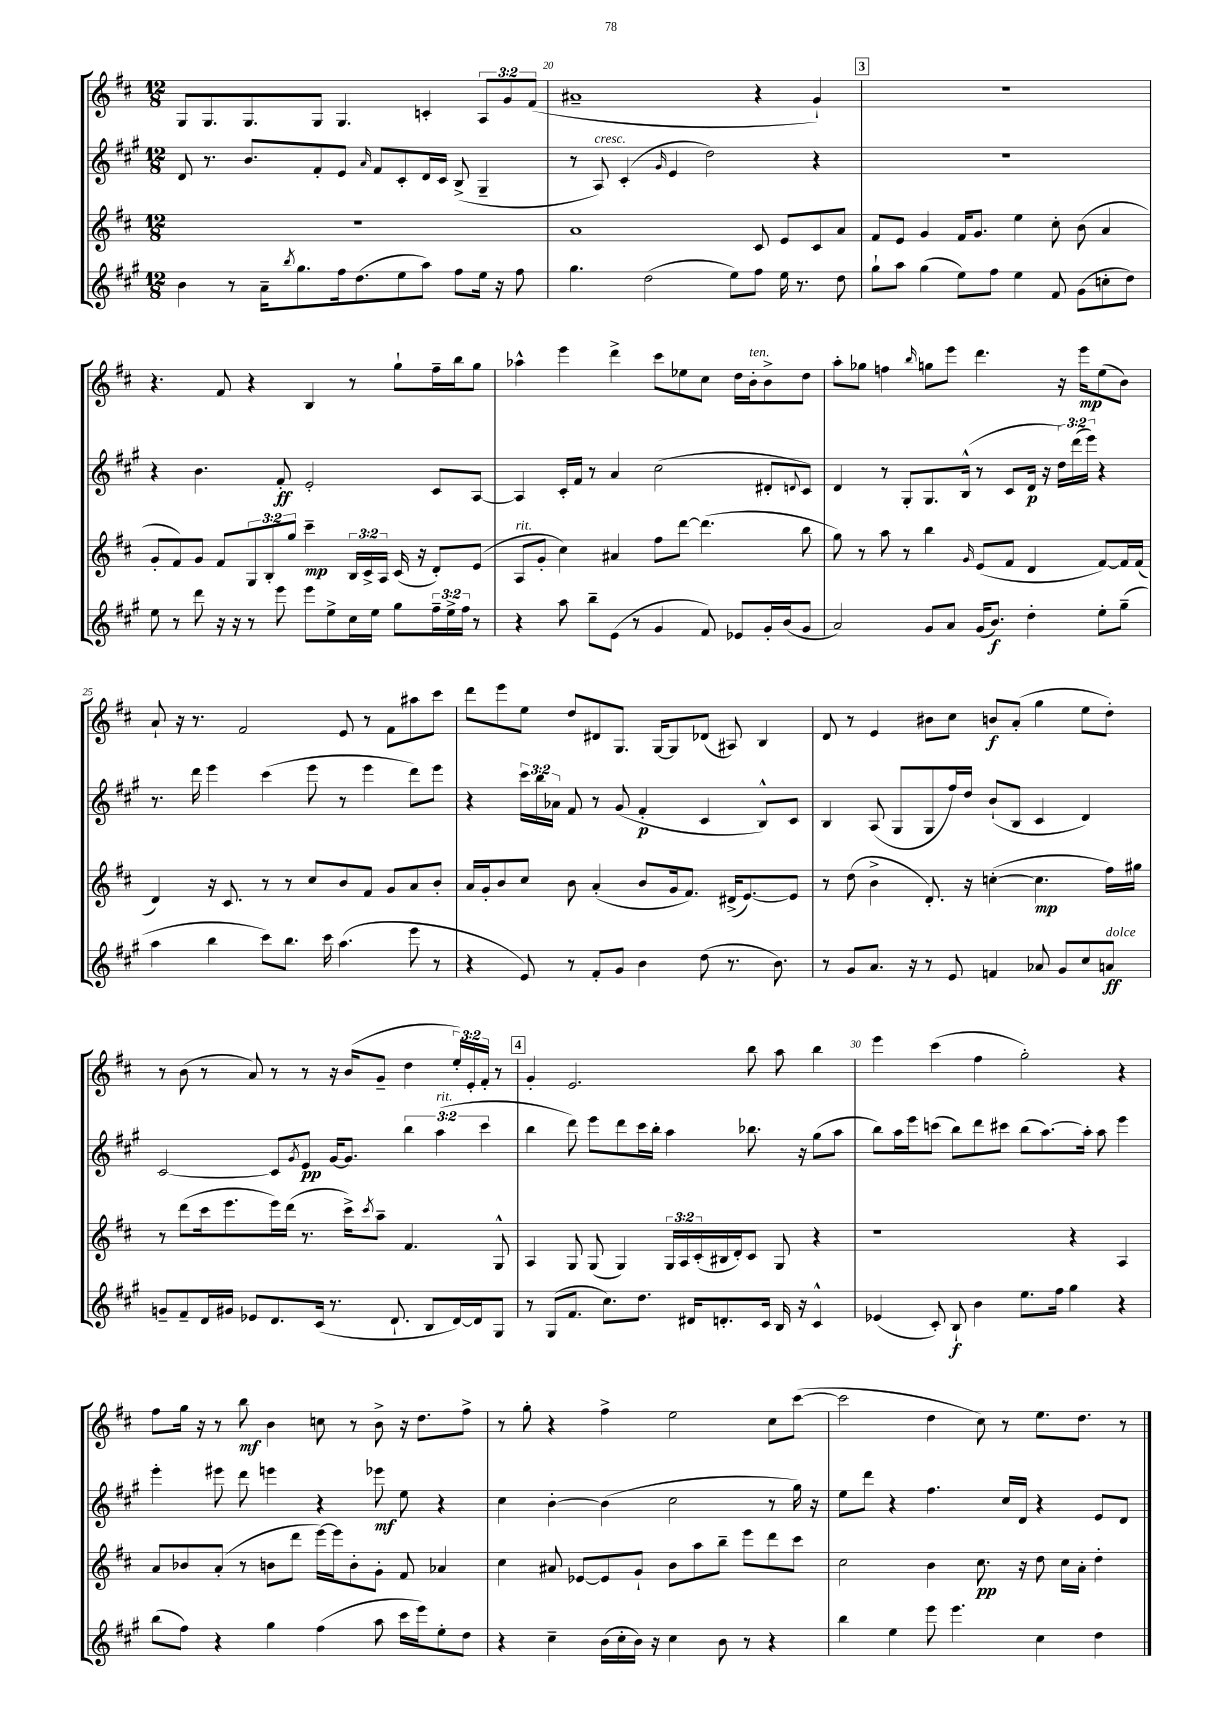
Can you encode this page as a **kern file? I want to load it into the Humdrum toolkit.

**kern	**dynam	**kern	**dynam	**kern	**dynam	**kern	**dynam
*part4	*part4	*part3	*part3	*part2	*part2	*part1	*part1
*staff4	*staff4	*staff3	*staff3	*staff2	*staff2	*staff1	*staff1
*clefG2	*	*clefG2	*	*clefG2	*	*clefG2	*
*k[f#c#g#]	*	*k[f#c#]	*	*k[f#c#g#]	*	*k[f#c#]	*
*M12/8	*	*M12/8	*	*M12/8	*	*M12/8	*
=19	=19	=19	=19	=19	=19	=19	=19
4b\	.	1.r	.	8d/	.	8G/L	.
.	.	.	.	8.r	.	8.G/	.
8r	.	.	.	.	.	.	.
.	.	.	.	8.b/L	.	8.G/	.
16a~\KL	.	.	.	.	.	.	.
8qbb/	.	.	.	.	.	.	.
8.gg#\	.	.	.	.	.	.	.
.	.	.	.	8f#'/	.	8G/J	.
16ff#\k	.	.	.	8e/J	.	4.G/	.
(8.dd\	.	.	.	.	.	.	.
.	.	.	.	16qqa/	.	.	.
.	.	.	.	8f#/L	.	.	.
8ee\	.	.	.	8c#'/	.	.	.
8aa\J)	.	.	.	16d/L	.	4cn'/	.
.	.	.	.	16c#/JJ	.	.	.
8ff#\L	.	.	.	(8B^/	.	.	.
16ee\Jk	.	.	.	4G#~/	.	12A/L	.
16r	.	.	.	.	.	.	.
.	.	.	.	.	.	12g/	.
8ff#\	.	.	.	.	.	.	.
.	.	.	.	.	.	(12f#/J	.
=20	=20	=20	=20	=20	=20	=20	=20
4.gg#\	.	1a	.	8r	.	1a#X~	.
!	!	!	!	!LO:TX:a:i:t=cresc.	!	!	!
.	.	.	.	8A/)	.	.	.
.	.	.	.	(4c#'/	.	.	.
(2dd\	.	.	.	.	.	.	.
.	.	.	.	16qqg#/	.	.	.
.	.	.	.	4e/	.	.	.
.	.	.	.	2dd\)	.	.	.
8ee\L)	.	.	.	.	.	.	.
8ff#\J	.	8c#/	.	.	.	4r	.
16ee\	.	8e/L	.	.	.	.	.
8.r	.	.	.	.	.	.	.
.	.	8c#/	.	4r	.	4g`/)	.
8dd\	.	8a/J	.	.	.	.	.
!!LO:REH:place=s1:t=3
=21	=21	=21	=21	=21	=21	=21	=21
8gg#`\L	.	8f#/L	.	1.r	.	1.r	.
8aa\J	.	8e/J	.	.	.	.	.
(4gg#\	.	4g/	.	.	.	.	.
8ee\L)	.	16f#/KL	.	.	.	.	.
.	.	8.g/J	.	.	.	.	.
8ff#\J	.	.	.	.	.	.	.
4ee\	.	4ee\	.	.	.	.	.
8f#/	.	8cc#'\	.	.	.	.	.
(8g#\L	.	(8b\	.	.	.	.	.
8ccn'\	.	4a/	.	.	.	.	.
8dd\J)	.	.	.	.	.	.	.
!!LO:LB:g=z
=22	=22	=22	=22	=22	=22	=22	=22
8ee\	.	8g'/L	.	4r	.	4.r	.
8r	.	8f#/)	.	.	.	.	.
8ddd\	.	8g/J	.	4.b\	.	.	.
16r	.	8f#/L	.	.	.	8f#/	.
16r	.	.	.	.	.	.	.
8r	.	12G/	.	.	.	4r	.
.	.	12B'/	.	.	.	.	.
8eee\	.	.	.	8f#'/	ff	.	.
.	.	12gg/J	.	.	.	.	.
8eee\L	.	4ccc#~\	mp	2e'/	.	4B/	.
8ee^\	.	.	.	.	.	.	.
16cc#\L	.	24B/LL	.	.	.	8r	.
.	.	24c#^/	.	.	.	.	.
16ee\JJ	.	.	.	.	.	.	.
.	.	24A/JJ	.	.	.	.	.
8gg#\L	.	(16c#/	.	.	.	8gg`\L	.
.	.	16r	.	.	.	.	.
24ff#~\L	.	8d'/L)	.	8c#/L	.	16ff#~\L	.
24ee^\	.	.	.	.	.	.	.
.	.	.	.	.	.	16bb\J	.
24ff#\JJ	.	.	.	.	.	.	.
8r	.	(8e/J	.	[8A/J	.	8gg\J	.
=23	=23	=23	=23	=23	=23	=23	=23
!	!	!LO:TX:a:i:t=rit.	!	!	!	!	!
4r	.	8A/L	.	4A/]	.	4aa-X^^\	.
.	.	8g'/J	.	.	.	.	.
8aa\	.	4cc#\)	.	16c#'/LL	.	4eee\	.
.	.	.	.	16f#/JJ	.	.	.
8bb~\L	.	.	.	8r	.	.	.
(8e\J	.	4a#X/	.	4a/	.	4ddd^\	.
8r	.	.	.	.	.	.	.
4g#/	.	8ff#\L	.	(2cc#\	.	8ccc#\L	.
.	.	[8ddd\J	.	.	.	8ee-X\	.
8f#/)	.	(4.ddd\]	.	.	.	8cc#\J	.
8e-X/L	.	.	.	.	.	16dd\LL	.
!	!	!	!	!	!	!LO:TX:a:i:t=ten.	!
.	.	.	.	.	.	16b'\J	.
16g#'/L	.	.	.	8d#X'/L	.	8b^\	.
(16b/J	.	.	.	.	.	.	.
.	.	.	.	8qqdn/	.	.	.
8g#/J	.	8bb\	.	8c#/J)	.	8dd\J	.
=24	=24	=24	=24	=24	=24	=24	=24
2a/)	.	8gg\)	.	4d/	.	8aa'\L	.
.	.	8r	.	.	.	8gg-X\J	.
.	.	8aa\	.	8r	.	4ffn\	.
.	.	8r	.	8G#'/L	.	.	.
.	.	.	.	.	.	16qqbb/	.
8g#/L	.	4bb\	.	8.G#/	.	8ggn\L	.
8a/J	.	.	.	.	.	8eee\J	.
.	.	.	.	(16B^^/Jk	.	.	.
.	.	16qqg/	.	.	.	.	.
(16g#/KL	.	(8e/L	.	8r	.	4.ddd\	.
8.b/J)	f	.	.	.	.	.	.
.	.	8f#/J	.	8c#/L	.	.	.
4dd'\	.	4d/	.	16d/Jk	p	.	.
.	.	.	.	16r	.	.	.
.	.	.	.	24dd\LL)	.	16r	.
.	.	.	.	(24ddd\	.	.	.
.	.	.	.	.	.	16eee\KL	mp
.	.	.	.	24eee\JJ)	.	.	.
8ee'\L	.	[8f#/L)	.	4r	.	(8ee\	.
(8gg#~\J	.	16f#/L]	.	.	.	8b\J)	.
.	.	(16f#/JJ	.	.	.	.	.
!!LO:LB:g=z
=25	=25	=25	=25	=25	=25	=25	=25
4aa\	.	4d/)	.	8.r	.	8a`/	.
.	.	.	.	.	.	16r	.
.	.	.	.	16ddd\	.	8.r	.
4bb\	.	16r	.	4eee\	.	.	.
.	.	8.c#/	.	.	.	.	.
.	.	.	.	.	.	2f#/	.
8ccc#\L)	.	8r	.	(4ccc#\	.	.	.
8.bb\J	.	8r	.	.	.	.	.
.	.	8cc#/L	.	8eee\	.	.	.
16ccc#\	.	.	.	.	.	.	.
(4.aa\	.	8b/	.	8r	.	8e/	.
.	.	8f#/J	.	4eee\	.	8r	.
.	.	8g/L	.	.	.	8f#\L	.
8eee\	.	8a/	.	8ddd\L)	.	8aa#X\	.
8r	.	8b'/J	.	8eee\J	.	8ccc#\J	.
=26	=26	=26	=26	=26	=26	=26	=26
4r	.	16a/LL	.	4r	.	8ddd\L	.
.	.	16g'/J	.	.	.	.	.
.	.	8b/	.	.	.	8eee\	.
8e/)	.	8cc#/J	.	24ccc#\LL	.	8ee\J	.
.	.	.	.	24bb\	.	.	.
.	.	.	.	24a-X\JJ	.	.	.
8r	.	8b\	.	8f#/	.	8dd/L	.
8f#'/L	.	(4a'/	.	8r	.	8d#X/	.
8g#/J	.	.	.	(8g#/	.	8.G/J	.
4b\	.	8b/L	.	4f#'/	p	.	.
.	.	.	.	.	.	[16G/KL	.
.	.	16g/k	.	.	.	8G/]	.
.	.	8.f#/J)	.	.	.	.	.
(8dd\	.	.	.	4c#/	.	(8d-X/J	.
8.r	.	(16d#X^/KL	.	.	.	8A#X/)	.
.	.	[8.e/)	.	.	.	.	.
.	.	.	.	8B^^/L)	.	4B/	.
8.b\)	.	.	.	.	.	.	.
.	.	8e/J]	.	8c#/J	.	.	.
=27	=27	=27	=27	=27	=27	=27	=27
8r	.	8r	.	4B/	.	8d/	.
8g#/L	.	(8dd\	.	.	.	8r	.
8.a/J	.	4b^\	.	(8A/	.	4e/	.
.	.	.	.	8G#/L	.	.	.
16r	.	.	.	.	.	.	.
8r	.	8.d'/)	.	8G#/	.	8b#X\L	.
8e/	.	.	.	16ff#/L)	.	8cc#\J	.
.	.	16r	.	16dd/JJ	.	.	.
4fn/	.	([4ccn'\	.	(8b`/L	.	8bn/L	f
.	.	.	.	8B/J	.	(8a'/J	.
8a-X/	.	4.cc\]	mp	4c#/	.	4gg\	.
8g#/L	.	.	.	.	.	.	.
8cc#/	.	.	.	4d/)	.	8ee\L	.
!LO:TX:a:i:t=dolce	!	!	!	!	!	!	!
8an/J	ff	16ff#\LL)	.	.	.	8dd'\J)	.
.	.	16gg#X\JJ	.	.	.	.	.
!!LO:LB:g=z
=28	=28	=28	=28	=28	=28	=28	=28
8gn~/L	.	8r	.	[2c#/	.	8r	.
8f#~/	.	(8ddd\L	.	.	.	(8b\	.
16d/L	.	16ccc#\k	.	.	.	8r	.
16g#X/JJ	.	8.eee\	.	.	.	.	.
8e-X/L	.	.	.	.	.	8a/)	.
8.d/	.	16eee\L)	.	8c#/L]	.	8r	.
.	.	(16ddd\JJ	.	.	.	.	.
.	.	.	.	8qg#/	.	.	.
.	.	8.r	.	8e/J	pp	8r	.
(16c#/Jk	.	.	.	.	.	.	.
8.r	.	.	.	[16g#/KL	.	16r	.
.	.	16ccc#^\KL)	.	8.g#/J]	.	(16b/KL	.
.	.	8qccc#/	.	.	.	.	.
.	.	8aa~\J	.	.	.	8g~/J	.
8.d`/	.	.	.	.	.	.	.
.	.	4.f#/	.	6bb\	.	4dd\	.
8B/L	.	.	.	.	.	.	.
!	!	!	!	!LO:TX:a:i:t=rit.	!	!	!
.	.	.	.	(6aa\	.	.	.
[16d/L)	.	.	.	.	.	24ee'/LL)	.
.	.	.	.	.	.	24e'/	.
16d/J]	.	.	.	.	.	.	.
.	.	.	.	6ccc#\	.	24f#'/JJ	.
8G#/J	.	8G^^/	.	.	.	8r	.
!!LO:REH:place=s1:t=4
=29	=29	=29	=29	=29	=29	=29	=29
8r	.	4A/	.	4bb\	.	4g'/	.
(8G#/L	.	.	.	.	.	.	.
8.f#/J	.	8G/	.	8ddd\)	.	2.e/	.
.	.	(8G/	.	8eee\L	.	.	.
8.cc#\L)	.	.	.	.	.	.	.
.	.	4G/)	.	8ddd\	.	.	.
8.dd\J	.	.	.	16ccc#\L	.	.	.
.	.	.	.	16bb'\JJ	.	.	.
.	.	24G/LL	.	4aa\	.	.	.
.	.	24A/	.	.	.	.	.
16d#X/KL	.	.	.	.	.	.	.
.	.	(24c#'/	.	.	.	.	.
8.dn'/	.	16B#X/	.	.	.	.	.
.	.	16d'/J)	.	.	.	.	.
.	.	8c#/J	.	8.bb-X\	.	8bb\	.
16c#/Jk	.	.	.	.	.	.	.
16B/	.	8G/	.	.	.	8aa\	.
16r	.	.	.	16r	.	.	.
4c#^^/	.	4r	.	(8gg#\L	.	4bb\	.
.	.	.	.	8aa\J	.	.	.
=30	=30	=30	=30	=30	=30	=30	=30
(4e-X/	.	1r	.	8bb\L)	.	4eee\	.
.	.	.	.	16aa\L	.	.	.
.	.	.	.	16eee\J	.	.	.
8c#'/)	.	.	.	(8cccn\J	.	(4ccc#\	.
8B`/	f	.	.	8bb\L)	.	.	.
4b\	.	.	.	8ddd\	.	4ff#\	.
.	.	.	.	8ccc#X\J	.	.	.
8.ee\L	.	.	.	(8bb\L	.	2gg'\)	.
.	.	.	.	[8.aa\)	.	.	.
16ff#\Jk	.	.	.	.	.	.	.
4gg#\	.	4r	.	.	.	.	.
.	.	.	.	16aa'\Jk]	.	.	.
.	.	.	.	8aa\	.	.	.
4r	.	4A/	.	4eee\	.	4r	.
!!LO:LB:g=z
=31	=31	=31	=31	=31	=31	=31	=31
(8bb\L	.	8a/L	.	4eee'\	.	8ff#\L	.
8ff#\J)	.	8b-X/	.	.	.	16gg\Jk	.
.	.	.	.	.	.	16r	.
4r	.	(8a'/J	.	8eee#X\	.	8r	.
.	.	8r	.	8ddd\	.	8bb\	mf
4gg#\	.	8bn\L	.	4eeen\	.	4b\	.
.	.	8ddd\J	.	.	.	.	.
(4ff#\	.	[16eee\LL)	.	4r	.	8ccn\	.
.	.	16eee\J]	.	.	.	.	.
.	.	8b'\	.	.	.	8r	.
8aa\	.	8g'\J	.	8eee-X\	mf	8b^\	.
16ccc#\LL	.	8f#/	.	8ee\	.	16r	.
16eee\J)	.	.	.	.	.	8.dd\L	.
8ee'\	.	4a-X/	.	4r	.	.	.
8dd\J	.	.	.	.	.	8ff#^\J	.
=32	=32	=32	=32	=32	=32	=32	=32
4r	.	4cc#\	.	4cc#\	.	8r	.
.	.	.	.	.	.	8gg'\	.
4cc#~\	.	8a#X/	.	[4b'\	.	4r	.
.	.	[8e-X/L	.	.	.	.	.
(16b\LL	.	8e-/]	.	(4b\]	.	4ff#^\	.
16cc#'\	.	.	.	.	.	.	.
16b\JJ)	.	8g`/J	.	.	.	.	.
16r	.	.	.	.	.	.	.
4cc#\	.	8b\L	.	2cc#\	.	2ee\	.
.	.	8aa\	.	.	.	.	.
8b\	.	8bb~\J	.	.	.	.	.
8r	.	8eee\L	.	.	.	.	.
4r	.	8ddd\	.	8r	.	8cc#\L	.
.	.	8ccc#\J	.	16gg#\)	.	([8ccc#\J	.
.	.	.	.	16r	.	.	.
=33	=33	=33	=33	=33	=33	=33	=33
4bb\	.	2cc#\	.	8ee\L	.	2ccc#\]	.
.	.	.	.	8ddd\J	.	.	.
4ee\	.	.	.	4r	.	.	.
8eee\	.	4b\	.	4.ff#\	.	4dd\	.
4.eee\	.	.	.	.	.	.	.
.	.	8.cc#\	pp	.	.	8cc#\)	.
.	.	.	.	16cc#/LL	.	8r	.
.	.	16r	.	16d/JJ	.	.	.
4cc#\	.	8dd\	.	4r	.	8.ee\L	.
.	.	16cc#\LL	.	.	.	.	.
.	.	16a'\JJ	.	.	.	8.dd\J	.
4dd\	.	4dd'\	.	8e/L	.	.	.
.	.	.	.	8d/J	.	8r	.
==	==	==	==	==	==	==	==
*-	*-	*-	*-	*-	*-	*-	*-
